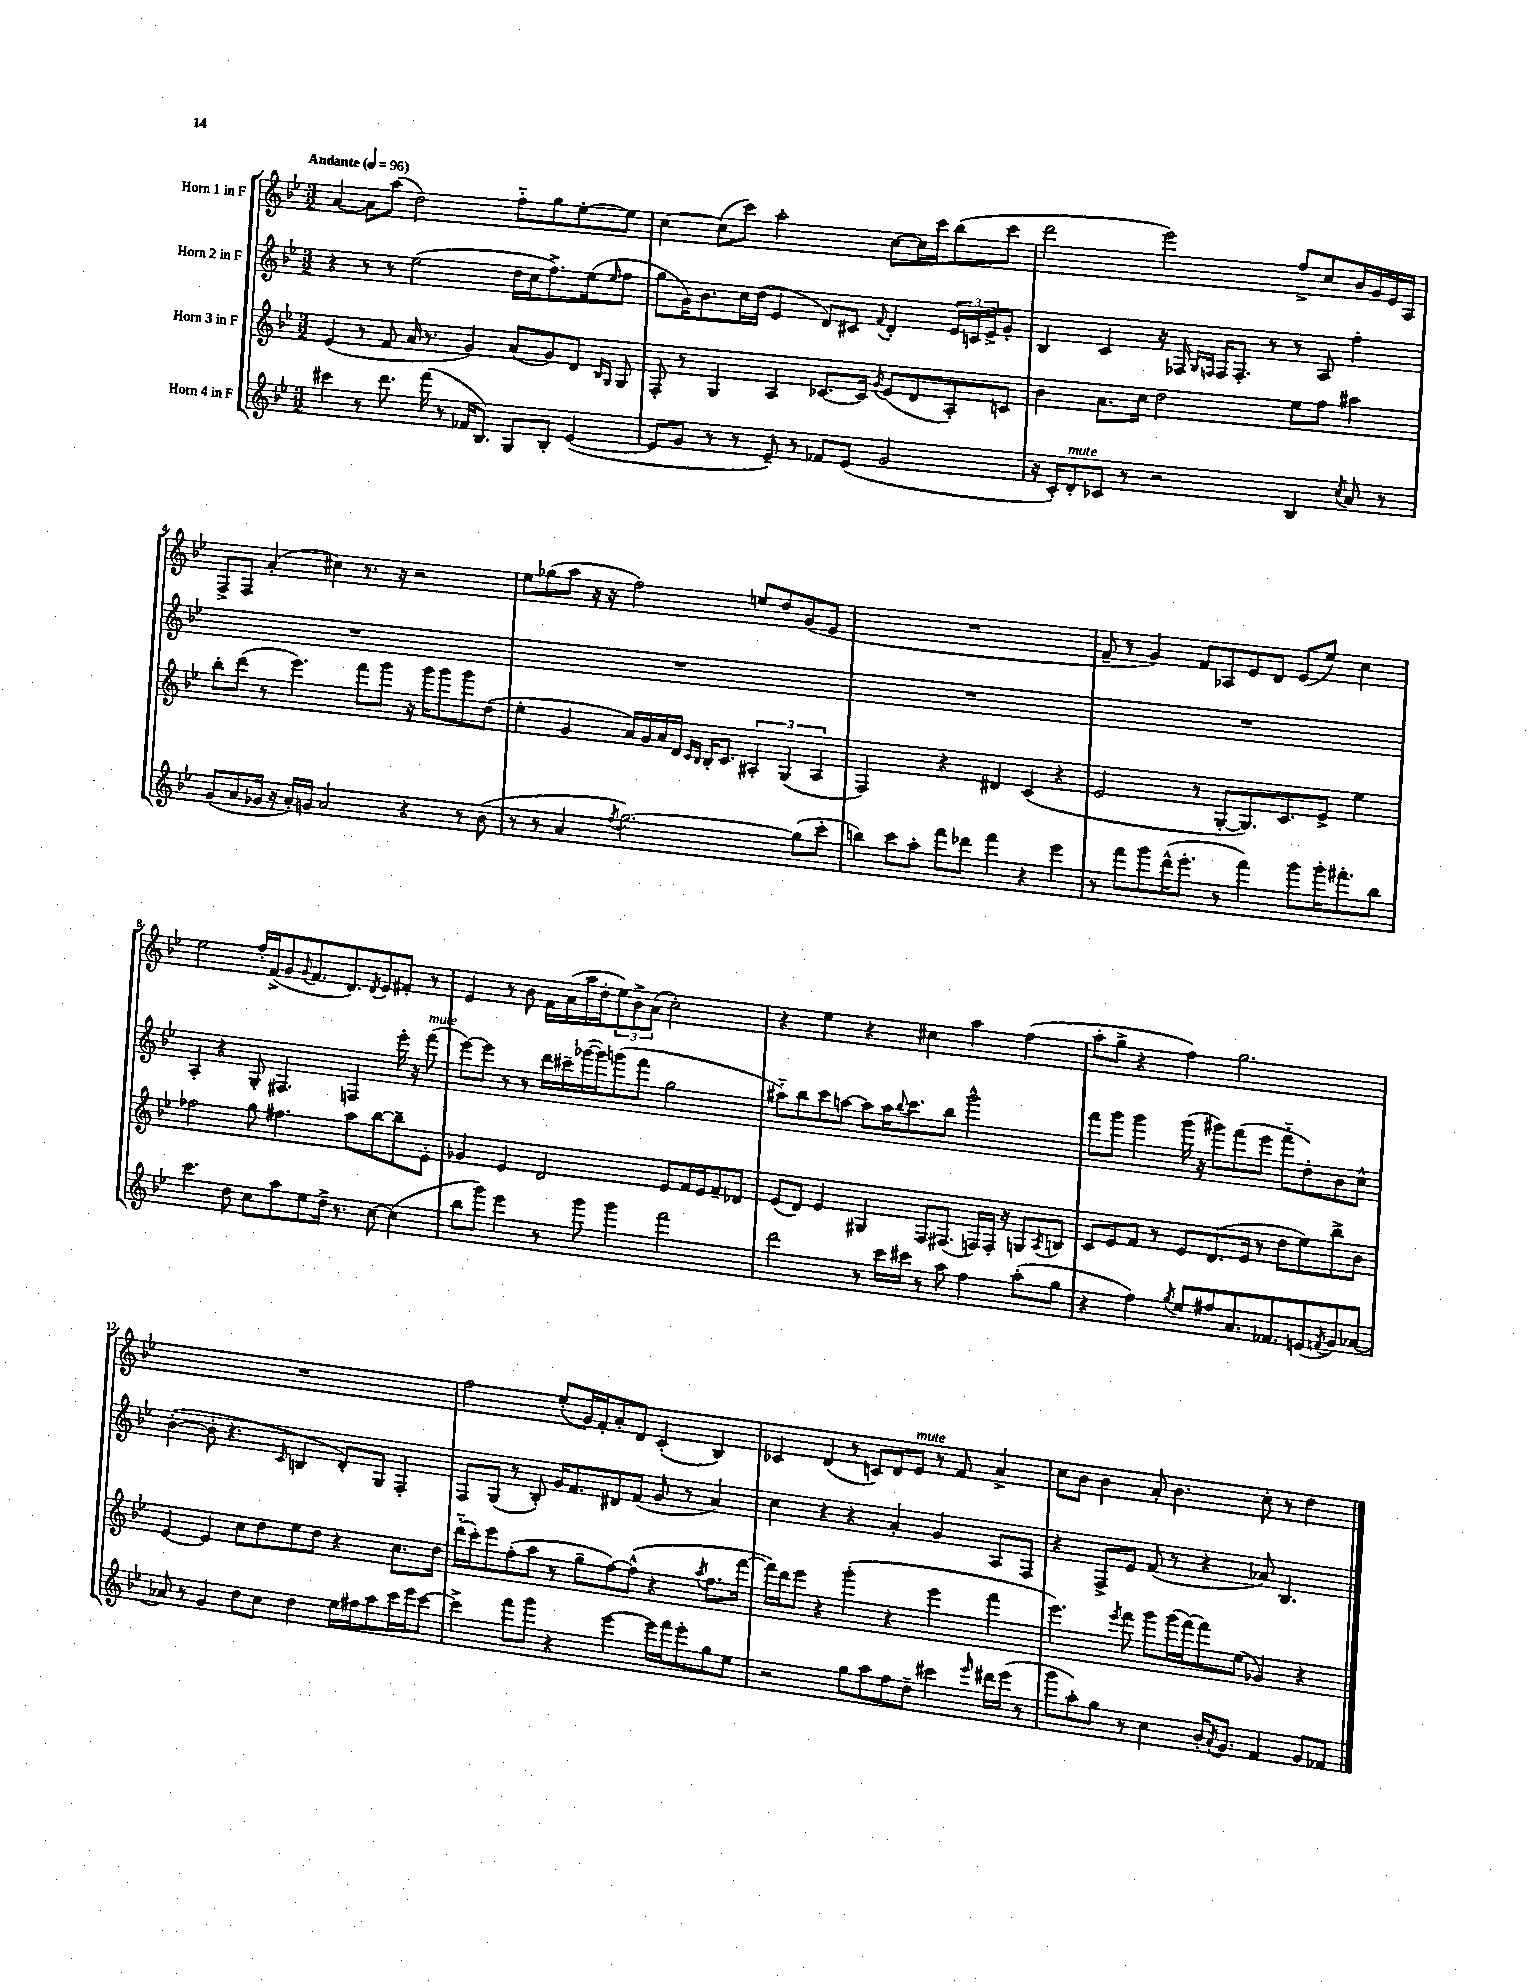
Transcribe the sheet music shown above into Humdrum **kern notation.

**kern	**kern	**kern	**kern
*part4	*part3	*part2	*part1
*staff4	*staff3	*staff2	*staff1
*I"Horn 4 in F	*I"Horn 3 in F	*I"Horn 2 in F	*I"Horn 1 in F
*clefG2	*clefG2	*clefG2	*clefG2
*k[b-e-]	*k[b-e-]	*k[b-e-]	*k[b-e-]
*M3/2	*M3/2	*M3/2	*M3/2
*MM96	*MM96	*MM96	*MM96
=1	=1	=1	=1
!	!	!	!LO:TX:a:B:t=Andante
4ccc#X\	(4e-/	4r	[4a/
8r	8r	8r	8a\L]
8.ddd\	8f/	8r	(8aa\J
.	16a/	(2ee-\	2dd\)
(16fff\	8.r	.	.
8r	.	.	.
16f-X/KL	4g/)	.	.
8.B-/J)	.	.	.
8G/L	(8a/L	16dd\LL	8ff\L
.	.	16cc\J	.
8B-'/J	8g/)	8.ff^\)	8gg\
([4e-/	8d/J	.	[8ee-'\
.	.	(16ee-\k	.
.	16qqB-/LL	.	.
.	16qqG/JJ	16qqee-/	.
.	8G/	8ff\J	8ee-\J]
=2	=2	=2	=2
8e-/L]	8F'/	8gg\L	[4cc\
8g/J	8r	16g\K)	.
.	.	8.b-\	.
8r	4G/	.	(8cc\L]
8r	.	16cc\L	8ccc\J)
.	.	(16dd\JJ	.
8e-~/)	4A/	4e-/	2aa'\
8r	.	.	.
8f-X/L	[8.c-X/L	8d/L)	.
(8e-/J	.	8c#X/J	.
.	16c-/Jk]	.	.
.	8qg/	8qqf/	.
2g/	(8e-/L	4d'/	[8cc\L
.	8d/	.	16cc\L]
.	.	.	16ccc\J
.	8A'/)	24e-/LL	(8bb-\
.	.	24cn/	.
.	.	24e-^/J	.
.	8cn/J	8g'/J	8ccc\J
=3	=3	=3	=3
16r	4b-\	4B-/	2ddd\
16c'/KL)	.	.	.
!LO:TX:a:i:t=mute	!	!	!
8d'/	.	.	.
8c-X/J	8.a\L	4c/	.
8r	.	.	.
.	16cc\Jk	.	.
2r	2dd\	16r	2eee-\)
.	.	16F-X/	.
.	.	16qqG/LL	.
.	.	16qqFn/JJ	.
.	.	16F/KL	.
.	.	8.F'/J	.
.	.	8r	.
4B-/	8ee-\L	8r	8ff^/L
.	8ff\J	8A/	8cc/
8qcc/	.	.	.
8a/	4aa#X\	4ff'\	16b-/L
.	.	.	16g/
8r	.	.	16e-/
.	.	.	16A/JJ
!!LO:LB:g=z
=4	=4	=4	=4
(8g/L	8bb-'\L	1.r	8F^/L
8a/	(8ddd\J	.	8F/J
16g-X/Jk	8r	.	(4a'/
16r	.	.	.
16a'/LL)	4.eee-\)	.	.
16gn/JJ	.	.	.
2a/	.	.	4cc#X\)
.	8fff\L	.	8.r
.	8ggg\J	.	.
.	.	.	16r
4r	16r	.	2r
.	16ggg\KL	.	.
.	8ggg\	.	.
8r	8ggg\	.	.
(8b-\	(8dd\J	.	.
=5	=5	=5	=5
8r	4ee-'\	1.r	8ee-\L
8r	.	.	(8gg-X\
4a/	4g/	.	8aa\J
.	.	.	16r
.	.	.	16r
8qff/	.	.	.
[2.gg\)	16a/LL)	.	2ff\)
.	16g/	.	.
.	16a/	.	.
.	16d/JJ	.	.
.	16qqc/LL	.	.
.	16qqB-/JJ	.	.
.	16B-'/KL	.	.
.	8.c/J	.	.
.	6A#X'/	.	8een/L
.	.	.	8dd/
.	(6G/	.	.
(8gg\L]	.	.	(8g/
.	6A#/	.	.
8ccc'\J	.	.	8e-/J
=6	=6	=6	=6
4bbn\)	2F/)	1.r	1.r
8ccc\L	.	.	.
8aa'\J	.	.	.
8fff\L	4r	.	.
8ddd-X\J	.	.	.
4fff\	4d#X/	.	.
4r	(4c/	.	.
4eee-\	4r	.	.
=7	=7	=7	=7
8r	2e-/	1.r	8f~/
8fff\L	.	.	8r
8ggg\	.	.	4g/)
(16ddd^^\K	.	.	.
8.eee-'\J	.	.	.
.	8r	.	8f/L
8r	[8G'/L	.	8A-X/
4fff\)	8.G/])	.	8e-/
.	.	.	8d/J
.	8.c/	.	.
8ggg\L	.	.	(8e-/L
16ggg'\K	8e-^/J	.	8ee-/J)
8.fff#X'\	.	.	.
.	4ee-\	.	4cc\
8bb-\J	.	.	.
!!LO:LB:g=z
=8	=8	=8	=8
4.ccc\	2ff-X\	4A'/	2ee-\
.	.	4r	.
8dd\	.	.	.
8cc\L	8gg\	8G'/	16ff'/LL
.	.	.	(16f^/J
8aa\	4.ff#X\	4.F#X/	8g/
.	.	.	8qqg/
8ee-\	.	.	8.f/
16dd^\Jk	.	.	.
8.r	.	.	8.d/)
.	8aa\L	4Fn/	.
.	.	.	8qd/
[8cc\	[8bb-\	.	8e-/
(4cc\]	8bb-~\]	16eee-'\	8f#X'/J
.	.	16r	.
!	!	!LO:TX:a:i:t=mute	!
.	8e-'\J	(8fff\	8r
=9	=9	=9	=9
8bb-\L	4g-X/	[8eee-\L)	4e-/
8ggg\J)	.	8eee-\J]	.
4eee-\	4e-/	8r	8r
.	.	8r	8b-\
8r	2d/	16ddd\LL	16f\LL
.	.	16ccc#X~\	(16a\
8ggg\	.	([16ggg-X\	16aa\
.	.	16ggg-\J])	16dd'\J
4ggg\	.	(8gggn\	12ee-\)
.	.	.	12b-^\
.	.	8fff\J	.
.	.	.	(12a\J
2fff\	8e-/L	2gg\	2cc'\)
.	16f/L	.	.
.	16e-/J	.	.
.	8f~/	.	.
.	8d-X/J	.	.
=10	=10	=10	=10
2ddd\	(8e-/L	8aa#X\L)	4r
.	8d/J)	8bb-\	.
.	4e-/	8ccc\	4ee-\
.	.	[8aan\J	.
8r	4G#X/	8aa\L]	4r
16ccc\LL	.	16aa\K	.
.	.	8qqbb-/	.
16ccc#X\JJ	.	8.ccc\	.
8r	8F/L	.	4cc#X\
8aa\	(8.F#X/J	8bb-\J	.
4ff\	.	2ggg^^\	4aa\
.	16Fn/LL)	.	.
.	16F'/JJ	.	.
.	16r	.	.
(8aa'\L	8Gn/L	.	(4ff\
.	8qA/	.	.
8gg\J	8Bn/J	.	.
=11	=11	=11	=11
4r	8c/L	8fff\L	8aa'\L
.	8e-/	8ggg\J	8gg^\J
4ff\)	8f/J	4ggg\	4r
.	8r	.	.
8qgg/	.	.	.
8ee-/L	8e-/L	(16ggg\	4ff\)
.	.	16r	.
8ff#X/	(8.d/	8ggg#X\L)	.
8.a/	.	(8fff\	2.gg\
.	16e-/Jk	.	.
.	8r	8eee-\J	.
8.f-X/	.	.	.
.	8dd\L	8fff\L	.
(8en/	8ee-\)	8dd'\)	.
8qfn/	.	.	.
8g/)	8bb-^\	8b-\	.
[8a-X/J	8b-\J	8cc^^\J	.
!!LO:LB:g=z
=12	=12	=12	=12
8a-X/]	[4e-/	([4b-'\	1.r
8r	.	.	.
4g/	4e-/]	8b-'\]	.
.	.	4.r	.
8dd\L	8cc\L	.	.
8cc\J	8dd\	.	.
.	.	16qqc/	.
4dd\	8ee-\	4Bn/	.
.	8dd\J	.	.
16ee-\LL	4r	8d'/L)	.
16ff#X\J	.	.	.
8aa\	.	8G/J	.
16ccc\L	8.cc\L	4F'/	.
16eee-\J	.	.	.
[8ccc\J	.	.	.
.	16dd\Jk	.	.
=13	=13	=13	=13
4ccc^\]	(16ddd\LL	8F/L	2ff\
.	16ccc'\J)	.	.
.	8eee-\	(8G/J	.
8fff\L	(8ff'\	8r	.
8ggg\J	8aa\J	8B-'/)	.
4r	8r	16g/KL	(8ee-'/L
.	.	8.f/	.
.	8gg~\L	.	16g/L)
.	.	.	16f'/J
[4eee-\	[8ff\)	8d#X/	8a'/
.	(8ff^^\J]	(8f/J	8d/J
16eee-\LL]	4r	8g/	(4c'/
16fff\J	.	.	.
8eee-'\	.	8r	.
.	8qaa/	.	.
8gg\	8.ff\L	4a/)	4B-/)
8ee-\J	.	.	.
.	[16fff\Jk	.	.
=14	=14	=14	=14
2r	16fff\LL])	4cc\	4c-X/
.	16ddd\J	.	.
.	8eee-\J	.	.
.	4r	4r	(4d/
8gg\L	(4ggg'\	4r	8r
8aa\	.	.	8cn/L)
8ff\	4r	4a'/	8d/
!	!	!	!LO:TX:a:i:t=mute
8dd~\J	.	.	8e-/J
4ccc#X\	4eee-\	4g/	8r
.	.	.	8f/
16qqeee-/	.	.	.
16ddd#X\LL	4fff\	8A/L	4a^/
(16eee-\JJ	.	.	.
8r	.	8F/J	.
=15	=15	=15	=15
8ggg\L	4.eee-\)	4r	8cc\L
8aa'\)	.	.	8b-\J
8gg\J	.	8F^/L	4b-\
.	8qeee-/	.	.
8r	8fff\	8e-/J	.
4cc\	8ggg\L	(8f/	8a'/
.	(16ggg\L	8r	4.b-\
.	[16fff\J)	.	.
16b-'/KL	8fff\]	4r	.
8qa/	.	.	.
8.g/J	.	.	.
.	(8ee-\J	.	.
4f/	4g-X/)	8a-X/)	8cc'\
.	.	4.B-/	8r
8g/L	4r	.	4dd\
8f-X/J	.	.	.
==	==	==	==
*-	*-	*-	*-
